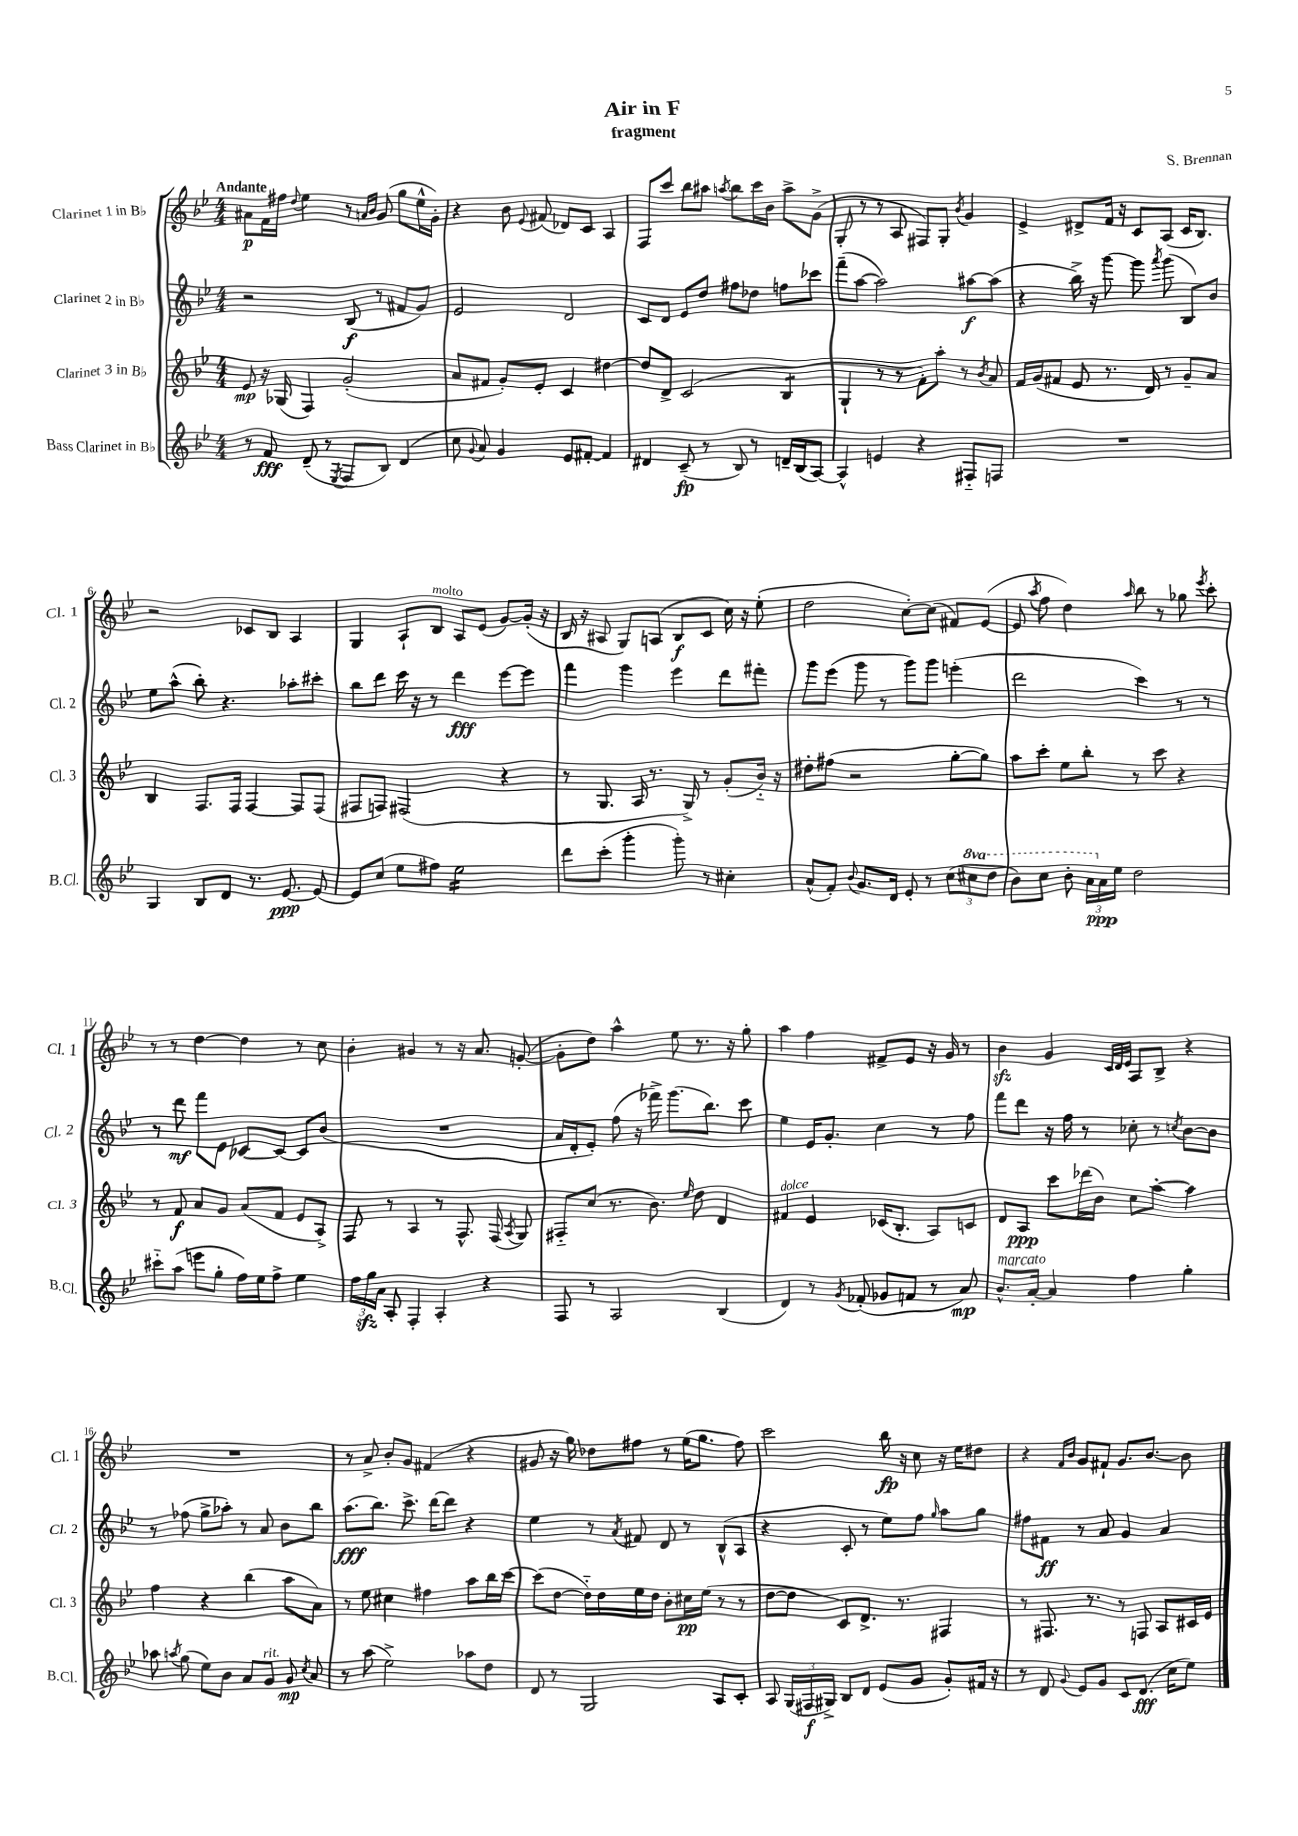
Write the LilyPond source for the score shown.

\header { title = "Air in F" composer = "S. Brennan" subtitle = "fragment" }
<<
\new StaffGroup <<
\new Staff = "s0" \with { instrumentName = "Clarinet 1 in Bb" shortInstrumentName = "Cl. 1" } {
    \clef treble \key bes \major \numericTimeSignature \time 4/4 \tempo "Andante"
    \autoBeamOff ais'8[\p f'16 fis''16] \appoggiatura { d''8 } ees''4 r8 \grace { a'16[ bes'16] } g'8( g''8[ ees''16-^ g'16]-.) |
    r4 bes'8 \appoggiatura { ees'8 } fis'8( des'8[) c'8] a4 |
    f8[ c'''8] bes''8[ ais''8] \acciaccatura { a''8 } bes''8[ c'''16 bes'16] a''8[-> g'8]->( |
    g8-. r8 r8 a8 fis8[) g8]-. \acciaccatura { bes'8 } g'4 |
    ees'4-> dis'8[-> f'16] r16 c'8[ a8]( c'16[ bes8.]) |
    r2 ces'8[ bes8] a4 |
    g4 a8[-! bes8]^\markup { \italic "molto" } a8[ ees'8]( g'8[~) g'16]-.( r16 |
    bes16 r16 ais8 g8[) a8]( bes8[\f c'8] c''16) r16 ees''8-.( |
    d''2 c''8[~-.) c''8]( fis'8[) ees'8]~( |
    ees'8 \acciaccatura { a''8 } f''8 d''4) \grace { a''16 } bes''8 r8 ges''8 \acciaccatura { ees'''8 } c'''8-. |
    r8 r8 d''4~ d''4 r8 c''8 |
    bes'4-. gis'4 r8 r16 a'8. g'8~-.( |
    g'8[-. d''8]) a''4-^ ees''8 r8. r16 g''8-. |
    a''4 f''4 fis'8[-> ees'8] r16 g'16 r8 |
    bes'4\sfz g'4 \grace { c'32[ d'32 ees'32] } a8[ bes8]-> r4 |
    R1 |
    r8 a'8-> bes'8[-. g'8] fis'4( r4 |
    gis'8 r16 g''16) des''8[ fis''8] r8 ees''16[( g''8.] fis''8) |
    c'''2 bes''16\fp r16 c''8 r16 ees''16[ dis''8] |
    r4 \grace { f'16[ bes'16] } g'8[ fis'8]-! g'8.[ bes'8.]~ bes'8 \bar "|." |
}
\new Staff = "s1" \with { instrumentName = "Clarinet 2 in Bb" shortInstrumentName = "Cl. 2" } {
    \clef treble \key bes \major \numericTimeSignature \time 4/4
    \autoBeamOff r2 bes8\f( r8 fis'8[ g'8]) |
    ees'2 d'2 |
    c'8[ d'8] ees'8[ d''8] fis''8[ des''8] f''8[ ces'''8] |
    f'''8[--( a''8]~ a''2) ais''8[~\f ais''8]( |
    r4 bes''16->) r16 g'''8~ g'''8 \acciaccatura { a'''8 } g'''8( bes8[) bes'8] |
    ees''8[ a''8]-^( bes''8-.) r4. aes''8[-. cis'''8]-. |
    bes''8[ d'''8] c'''16 r16 r8 d'''4\fff ees'''8[~ ees'''8] |
    f'''4 g'''4 ees'''4 d'''8[ fis'''8]-. |
    g'''8[ ees'''8]( g'''8 r8 g'''8[) g'''8] e'''4-.( |
    d'''2 c'''4) r8 r8 |
    r8 d'''8\mf f'''8[ ees'8] ces'8[~ ces'8]~ ces'8[ bes'8]( |
    R1 |
    a'16[ d'16-. ees'8]-.) f''8( r16 fes'''16->) g'''8.[( bes''8.]) c'''8 |
    ees''4 ees'16[ g'8.]-. c''4 r8 f''8 |
    f'''8[ d'''8] r16 f''16 r8 ces''8-. r8 \acciaccatura { c''8 } bes'8[~ bes'8] |
    r8 fes''8( g''8[-> aes''8]-.) r8 a'8 bes'8[ bes''8] |
    a''8.[\fff( bes''8.]) c'''8.-> d'''16[~ d'''8] r4 |
    ees''4 r8 \acciaccatura { a'8 } fis'8 d'8 r8 bes8[-^( a8] |
    r4 c'8-. r8 ees''8[) f''8] \grace { g''16 } a''8[ g''8] |
    fis''8[ fis'8]\ff r8 a'8 g'4 a'4 \bar "|." |
}
\new Staff = "s2" \with { instrumentName = "Clarinet 3 in Bb" shortInstrumentName = "Cl. 3" } {
    \clef treble \key bes \major \numericTimeSignature \time 4/4
    \autoBeamOff ees'8\mp r16 ges16( f4) g'2-.( |
    a'8[ fis'8] g'8[-.) ees'8]-. c'4 dis''4~ |
    dis''8[ d'8]-> c'2( bes4:8 |
    g4-! r8 r8 f'8[-.) a''8]-. r8 \acciaccatura { bes'8 } a'8 |
    f'16[ g'16( fis'8] ees'8 r8. d'16) r8 g'8[-- a'8] |
    bes4 f8.[ f16] f4~ f8[ f8]( |
    fis8[ f8]) fis2( r4 |
    r8 g8. a16 r8. g16->) r8 g'8[-.( bes'16]-_) r16 |
    dis''8[-. fis''8]( r2 g''8[~-. g''8]) |
    a''8[ c'''8]-. ees''8[ bes''8]-. r8 c'''8 r4 |
    r8 f'8\f a'8[ g'8] a'8[( f'8] ees'8[ a8]->) |
    f8 r8 a4 r8 f8.-^ f16( \acciaccatura { a8 } g8) |
    fis8[-_ c''8]( r8. bes'8.) \grace { ees''16 } d''8 d'4 |
    fis'4^\markup { \italic "dolce" } ees'4 ces'16[( bes8.]-. a8[) c'8] |
    d'8[ a8]\ppp c'''8[ des'''16( bes'16]) c''8[ a''8]~-. a''4 |
    f''4 r4 bes''4( a''8[ a'8]) |
    r8 ees''8 cis''4 fis''4 a''8[ bes''16 c'''16]~ |
    c'''8[( d''8]~ d''16[-_) d''16 ees''16 d''16] bes'8[-. cis''16\pp ees''16]( r8 r8 |
    d''8[~ d''8] c'8[) d'8.]-> r8. fis4 |
    r8 fis8. r8. r8 f8 a8[ cis'16 ees'16] \bar "|." |
}
\new Staff = "s3" \with { instrumentName = "Bass Clarinet in Bb" shortInstrumentName = "B.Cl." } {
    \clef treble \key bes \major \numericTimeSignature \time 4/4 \set Staff.ottavationMarkups = #ottavation-simple-ordinals
    \autoBeamOff r8 f'8\fff d'8--( r8 \acciaccatura { ees8 } f8[ bes8]) d'4( |
    c''8 \appoggiatura { g'8 } a'8) g'4 ees'8[ fis'8]~-. fis'4 |
    dis'4 c'8--\fp( r8 bes8) r8 d'16[-- bes16( a8]~) |
    a4-^ e'4 r4 fis8[-_ f8] |
    R1 |
    g4 bes8[ d'8] r8. ees'8.~\ppp ees'8~ |
    ees'8[ c''8]( ees''8[ fis''8]) ees''2:16 |
    d'''8[ c'''8]-.( g'''4-. g'''8-.) r8 cis''4-. |
    a'8[-^( f'8]-.) \appoggiatura { bes'8 } g'8.[ d'16] ees'8-. r8 \tuplet 3/2 { c''8[( \ottava #1 cis'''8 d'''8] } |
    bes''8[) c'''8] bes''8-. \tuplet 3/2 { a''16[ \ottava #0 a'16\ppp ees''16] } d''2 |
    cis'''8[-_ a''8]( e'''8[ g''8]-. f''16[) ees''16 f''8]-> ees''4 |
    \tuplet 3/2 { f''16[ g''16\sfz a'16] } a8-. f4-. a4-. r4 |
    f8 r8 a2 bes4( |
    d'4) r8 \acciaccatura { g'8 } fes'8-.( ges'8[ f'8] r8 a'8\mp) |
    bes'8.[-^^\markup { \italic "marcato" } a'16]~-. a'4 f''4 g''4-. |
    aes''8 \acciaccatura { a''8 } g''8( ees''8[) bes'8] a'8[ g'8]^\markup { \italic "rit." } g'8\mp \acciaccatura { c''8 } a'8 |
    r8 a''8( ees''2->) aes''8[ d''8] |
    d'8 r8 g2 a8[ c'8]-. |
    a8 \tuplet 3/2 { g16[( fis16\f gis16]->) } bes8[ d'8] ees'8[( g'8] g'8[-.) fis'16] r16 |
    r8 d'8 \appoggiatura { g'8 } ees'8[ g'8] c'8[ d'8.]\fff( c''16[ ees''8]) \bar "|." |
}
>>
>>
